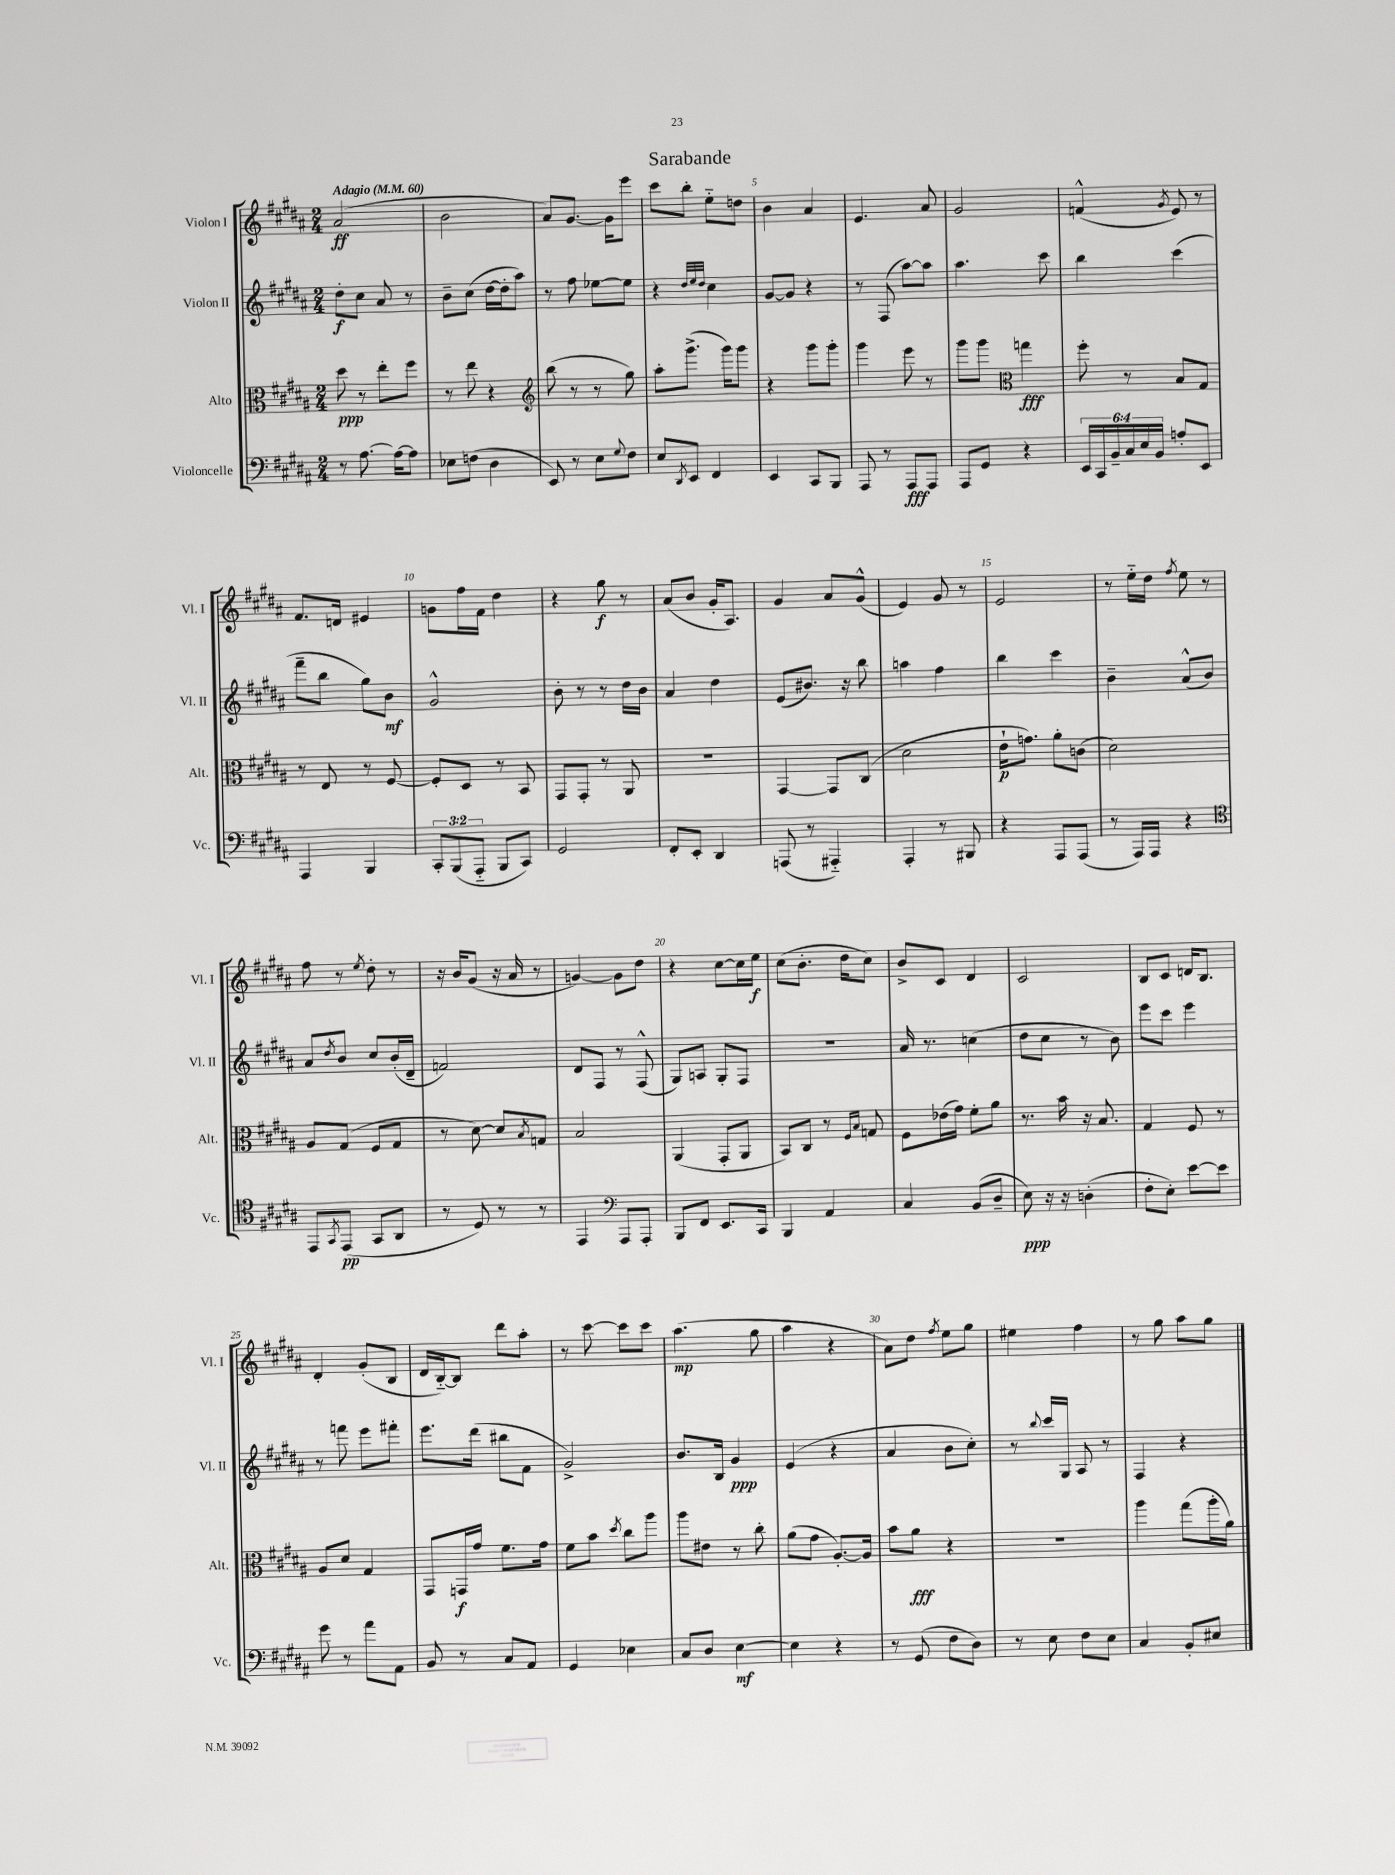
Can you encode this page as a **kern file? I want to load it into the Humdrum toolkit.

**kern	**dynam	**kern	**dynam	**kern	**dynam	**kern	**dynam
*part4	*part4	*part3	*part3	*part2	*part2	*part1	*part1
*staff4	*staff4	*staff3	*staff3	*staff2	*staff2	*staff1	*staff1
*I"Violoncelle	*	*I"Alto	*	*I"Violon II	*	*I"Violon I	*
*I'Vc.	*	*I'Alt.	*	*I'Vl. II	*	*I'Vl. I	*
*clefF4	*	*clefC3	*	*clefG2	*	*clefG2	*
*k[f#c#g#d#a#]	*	*k[f#c#g#d#a#]	*	*k[f#c#g#d#a#]	*	*k[f#c#g#d#a#]	*
*M2/4	*	*M2/4	*	*M2/4	*	*M2/4	*
*MM60	*	*MM60	*	*MM60	*	*MM60	*
=1	=1	=1	=1	=1	=1	=1	=1
!	!	!	!	!	!	!LO:TX:a:B:t=Adagio	!
8r	.	8dd#\	ppp	8dd#'\L	f	(2a#/	ff
[8.A#\	.	8r	.	8cc#\J	.	.	.
.	.	8ee'\L	.	8a#/	.	.	.
16A#\KL_	.	.	.	.	.	.	.
8A#\J]	.	8ff#\J	.	8r	.	.	.
=2	=2	=2	=2	=2	=2	=2	=2
8E-X\L	.	8r	.	8b~\L	.	2b\	.
(8Fn\J	.	8ee\	.	(8cc#\J	.	.	.
4D#\	.	4r	.	[16dd#\LL	.	.	.
.	.	.	.	16dd#'\J]	.	.	.
.	.	.	.	8aa#\J)	.	.	.
=3	=3	=3	=3	=3	=3	=3	=3
*	*	*clefG2	*	*	*	*	*
8EE/)	.	(8bb\	.	8r	.	8a#/L)	.
8r	.	8r	.	8ff#\	.	[8.g#/J	.
8E\L	.	8r	.	[8ee-X\L	.	.	.
.	.	.	.	.	.	16g#\KL]	.
8qqG#/	.	.	.	.	.	.	.
8F#\J	.	8gg#\)	.	8ee-\J]	.	8eee\J	.
=4	=4	=4	=4	=4	=4	=4	=4
8E/L	.	8aa#'\L	.	4r	.	8ccc#\L	.
8qDD#/	.	.	.	.	.	.	.
8EE/J	.	(8.ggg#^\J	.	.	.	8bb'\J	.
.	.	.	.	32qqdd#/LLL	.	.	.
.	.	.	.	32qqee/	.	.	.
.	.	.	.	32qqdd#/JJJ	.	.	.
4FF#/	.	.	.	4cc#\	.	8ee\L	.
.	.	16ggg#\KL)	.	.	.	.	.
.	.	8ggg#\J	.	.	.	8ddn\J	.
=5	=5	=5	=5	=5	=5	=5	=5
4EE/	.	4r	.	[8g#/L	.	4b\	.
.	.	.	.	8g#/J]	.	.	.
8CC#/L	.	8ggg#\L	.	4r	.	4a#/	.
8BBB/J	.	8ggg#'\J	.	.	.	.	.
=6	=6	=6	=6	=6	=6	=6	=6
8AAA#/	.	4ggg#\	.	8r	.	4.e/	.
8r	.	.	.	(8F#/	.	.	.
8AAA#/L	fff	8eee\	.	[8aa#\L)	.	.	.
8AAA#/J	.	8r	.	8aa#\J]	.	8a#/	.
=7	=7	=7	=7	=7	=7	=7	=7
8AAA#/L	.	8ggg#\L	.	4.aa#\	.	2g#/	.
8GG#/J	.	8ggg#\J	.	.	.	.	.
*	*	*clefC3	*	*	*	*	*
4r	.	4ggn\	fff	.	.	.	.
.	.	.	.	8ccc#\	.	.	.
=8	=8	=8	=8	=8	=8	=8	=8
24EE/LL	.	8ff#'\	.	4bb\	.	(4fn^^/	.
24CC#/	.	.	.	.	.	.	.
24BB~/	.	.	.	.	.	.	.
24C#/	.	8r	.	.	.	.	.
24E/	.	.	.	.	.	.	.
24BB/JJ	.	.	.	.	.	.	.
.	.	.	.	.	.	8qg#/	.
8An'/L	.	8B/L	.	(4ccc#\	.	8e/)	.
8EE/J	.	8G#/J	.	.	.	8r	.
!!LO:LB:g=z
=9	=9	=9	=9	=9	=9	=9	=9
4AAA#/	.	8r	.	8fff#~\L	.	8.f#/L	.
.	.	8E/	.	8bb\J	.	.	.
.	.	.	.	.	.	16dn/Jk	.
4BBB/	.	8r	.	8gg#\L)	.	4e#X/	.
.	.	[8F#/	.	8b\J	mf	.	.
=10	=10	=10	=10	=10	=10	=10	=10
12CC#'/L	.	8F#'/L]	.	2g#^^/	.	8gn\L	.
(12BBB/	.	.	.	.	.	.	.
.	.	8D#/J	.	.	.	16ff#\L	.
12AAA#/J	.	.	.	.	.	.	.
.	.	.	.	.	.	16f#\JJ	.
8BBB/L	.	8r	.	.	.	4dd#\	.
8CC#/J)	.	8BB/	.	.	.	.	.
=11	=11	=11	=11	=11	=11	=11	=11
2GG#/	.	8GG#/L	.	8b'\	.	4r	.
.	.	8GG#'/J	.	8r	.	.	.
.	.	8r	.	8r	.	8gg#\	f
.	.	8AA#/	.	16dd#\LL	.	8r	.
.	.	.	.	16b\JJ	.	.	.
=12	=12	=12	=12	=12	=12	=12	=12
8FF#'/L	.	2r	.	4a#/	.	(8a#/L	.
8EE'/J	.	.	.	.	.	8b/J	.
4DD#/	.	.	.	4dd#\	.	16g#'/KL	.
.	.	.	.	.	.	8.A#/J)	.
=13	=13	=13	=13	=13	=13	=13	=13
(8AAAn/	.	[4GG#/	.	(8e/L	.	4g#/	.
8r	.	.	.	8.b#X/J)	.	.	.
4AAA#X/)	.	8GG#/L]	.	.	.	8a#/L	.
.	.	.	.	16r	.	.	.
.	.	(8C#/J	.	8bb\	.	(8g#^^/J	.
=14	=14	=14	=14	=14	=14	=14	=14
4AAA#'/	.	2d#\	.	4aan\	.	4e/)	.
8r	.	.	.	4ff#\	.	8g#/	.
8BBB#X/	.	.	.	.	.	8r	.
=15	=15	=15	=15	=15	=15	=15	=15
4r	.	16e`\KL	p	4bb\	.	2e/	.
.	.	8.gn\J)	.	.	.	.	.
8AAA#/L	.	8a#'\L	.	4ccc#\	.	.	.
(8AAA#/J	.	(8cn\J	.	.	.	.	.
=16	=16	=16	=16	=16	=16	=16	=16
8r	.	2d#\)	.	4b~\	.	8r	.
16AAA#/LL)	.	.	.	.	.	16ee\LL	.
16AAA#/JJ	.	.	.	.	.	16dd#\JJ	.
.	.	.	.	.	.	8qff#/	.
4r	.	.	.	(8a#^^/L	.	8ee\	.
.	.	.	.	8b/J)	.	8r	.
!!LO:LB:g=z
=17	=17	=17	=17	=17	=17	=17	=17
*clefC4	*	*	*	*	*	*	*
8EE/L	.	8A#/L	.	8a#/L	.	8ff#\	.
8qGG#/	.	.	.	8qdd#/	.	.	.
(8EE/J	pp	(8G#/J	.	8b/J	.	8r	.
.	.	.	.	.	.	8qee/	.
8GG#/L	.	8F#/L	.	8cc#/L	.	8dd#'\	.
8AA#/J	.	8G#/J	.	(16b'/L	.	8r	.
.	.	.	.	16d#~/JJ	.	.	.
=18	=18	=18	=18	=18	=18	=18	=18
8r	.	8r	.	2fn/)	.	16r	.
.	.	.	.	.	.	16b/KL	.
8D#/)	.	[8d#\)	.	.	.	(8g#/J	.
8r	.	8d#/L]	.	.	.	16r	.
.	.	.	.	.	.	16a#/	.
.	.	8qB/	.	.	.	.	.
8r	.	8Gn/J	.	.	.	8r	.
=19	=19	=19	=19	=19	=19	=19	=19
4EE/	.	2B/	.	8d#/L	.	[4gn/)	.
.	.	.	.	8F#/J	.	.	.
*clefF4	*	*	*	*	*	*	*
8AAA#/L	.	.	.	8r	.	8g\L]	.
8AAA#'/J	.	.	.	(8F#^^/	.	8dd#\J	.
=20	=20	=20	=20	=20	=20	=20	=20
8BBB/L	.	(4AA#/	.	8G#/L)	.	4r	.
8FF#/J	.	.	.	8An/J	.	.	.
8.EE/L	.	8GG#'/L	.	8G#'/L	.	[8cc#\L	.
.	.	8AA#/J	.	8F#/J	.	16cc#\L]	.
16CC#/Jk	.	.	.	.	.	16ee\JJ	f
=21	=21	=21	=21	=21	=21	=21	=21
4BBB/	.	8BB/L)	.	2r	.	(8cc#\L	.
.	.	8C#/J	.	.	.	8.b'\J	.
4AA#/	.	8r	.	.	.	.	.
.	.	.	.	.	.	16dd#\KL	.
.	.	16qqF#/LL	.	.	.	.	.
.	.	16qqB/JJ	.	.	.	.	.
.	.	8Gn/	.	.	.	8cc#\J)	.
=22	=22	=22	=22	=22	=22	=22	=22
4C#/	.	8F#\L	.	16a#/	.	8b^/L	.
.	.	.	.	8.r	.	.	.
.	.	(16e-X\L	.	.	.	8c#/J	.
.	.	16g#\JJ)	.	.	.	.	.
(8BB/L	.	8f#'\L	.	(4ccn\	.	4d#/	.
8D#~/J	.	8a#\J	.	.	.	.	.
=23	=23	=23	=23	=23	=23	=23	=23
8E\)	ppp	8.r	.	8dd#\L	.	2c#/	.
16r	.	.	.	8cc#\J	.	.	.
16r	.	16b\	.	.	.	.	.
(4Dn'\	.	16r	.	8r	.	.	.
.	.	8.B/	.	.	.	.	.
.	.	.	.	8b\)	.	.	.
=24	=24	=24	=24	=24	=24	=24	=24
8F#'\L	.	4G#/	.	8eee\L	.	8B/L	.
8E'\J)	.	.	.	8ccc#\J	.	8c#/J	.
[8e\L	.	8F#/	.	4eee\	.	16dn/KL	.
.	.	.	.	.	.	8.B/J	.
8e\J]	.	8r	.	.	.	.	.
!!LO:LB:g=z
=25	=25	=25	=25	=25	=25	=25	=25
8g#\	.	8A#/L	.	8r	.	4d#'/	.
8r	.	8d#/J	.	8fffn\	.	.	.
8a#\L	.	4G#/	.	8eee\L	.	(8g#'/L	.
8AA#\J	.	.	.	8fff#X'\J	.	8B/J	.
=26	=26	=26	=26	=26	=26	=26	=26
8BB/	.	8GG#/L	.	8.eee\L	.	16d#/LL	.
.	.	.	.	.	.	[16B/J)	.
8r	.	16GGn/L	f	.	.	8B/J]	.
.	.	16g#/JJ	.	(16ddd#\Jk	.	.	.
8C#/L	.	8.f#\L	.	8bb#X\L	.	8ddd#\L	.
8AA#/J	.	.	.	8f#\J	.	8aa#'\J	.
.	.	16g#\Jk	.	.	.	.	.
=27	=27	=27	=27	=27	=27	=27	=27
4GG#/	.	8f#\L	.	2g#^/)	.	8r	.
.	.	8b\J	.	.	.	[8ccc#\	.
.	.	8qdd#/	.	.	.	.	.
4E-X\	.	8cc#\L	.	.	.	8ccc#\L]	.
.	.	8aa#\J	.	.	.	8ccc#\J	.
=28	=28	=28	=28	=28	=28	=28	=28
8C#/L	.	8aa#\L	.	8.b/L	.	(4.aa#\	mp
8D#/J	.	8e#X\J	.	.	.	.	.
.	.	.	.	16B/Jk	.	.	.
[4E\	mf	8r	.	4g#/	ppp	.	.
.	.	8cc#'\	.	.	.	8gg#\	.
=29	=29	=29	=29	=29	=29	=29	=29
4E\]	.	(8a#\L	.	(4e/	.	4aa#\	.
.	.	8g#\J	.	.	.	.	.
4r	.	[8.A#'/L)	.	4r	.	4r	.
.	.	16A#/Jk]	.	.	.	.	.
=30	=30	=30	=30	=30	=30	=30	=30
8r	.	8b\L	.	4a#/	.	8a#\L)	.
(8GG#/	.	8a#\J	fff	.	.	8dd#\J	.
.	.	.	.	.	.	8qff#/	.
8F#\L	.	4r	.	8b\L	.	8ee\L	.
8D#\J)	.	.	.	8cc#'\J)	.	8gg#\J	.
=31	=31	=31	=31	=31	=31	=31	=31
8r	.	2r	.	8r	.	4ee#X\	.
.	.	.	.	8qqbb/	.	.	.
8E\	.	.	.	16ccc#/LL	.	.	.
.	.	.	.	16G#/JJ	.	.	.
8F#\L	.	.	.	8A#/	.	4ff#\	.
8E\J	.	.	.	8r	.	.	.
=32	=32	=32	=32	=32	=32	=32	=32
4C#/	.	4aa#\	.	4F#/	.	8r	.
.	.	.	.	.	.	8gg#\	.
8BB'/L	.	(8gg#\L	.	4r	.	8aa#\L	.
8E#X/J	.	16aa#'\L	.	.	.	8gg#\J	.
.	.	16a#\JJ)	.	.	.	.	.
==	==	==	==	==	==	==	==
*-	*-	*-	*-	*-	*-	*-	*-
